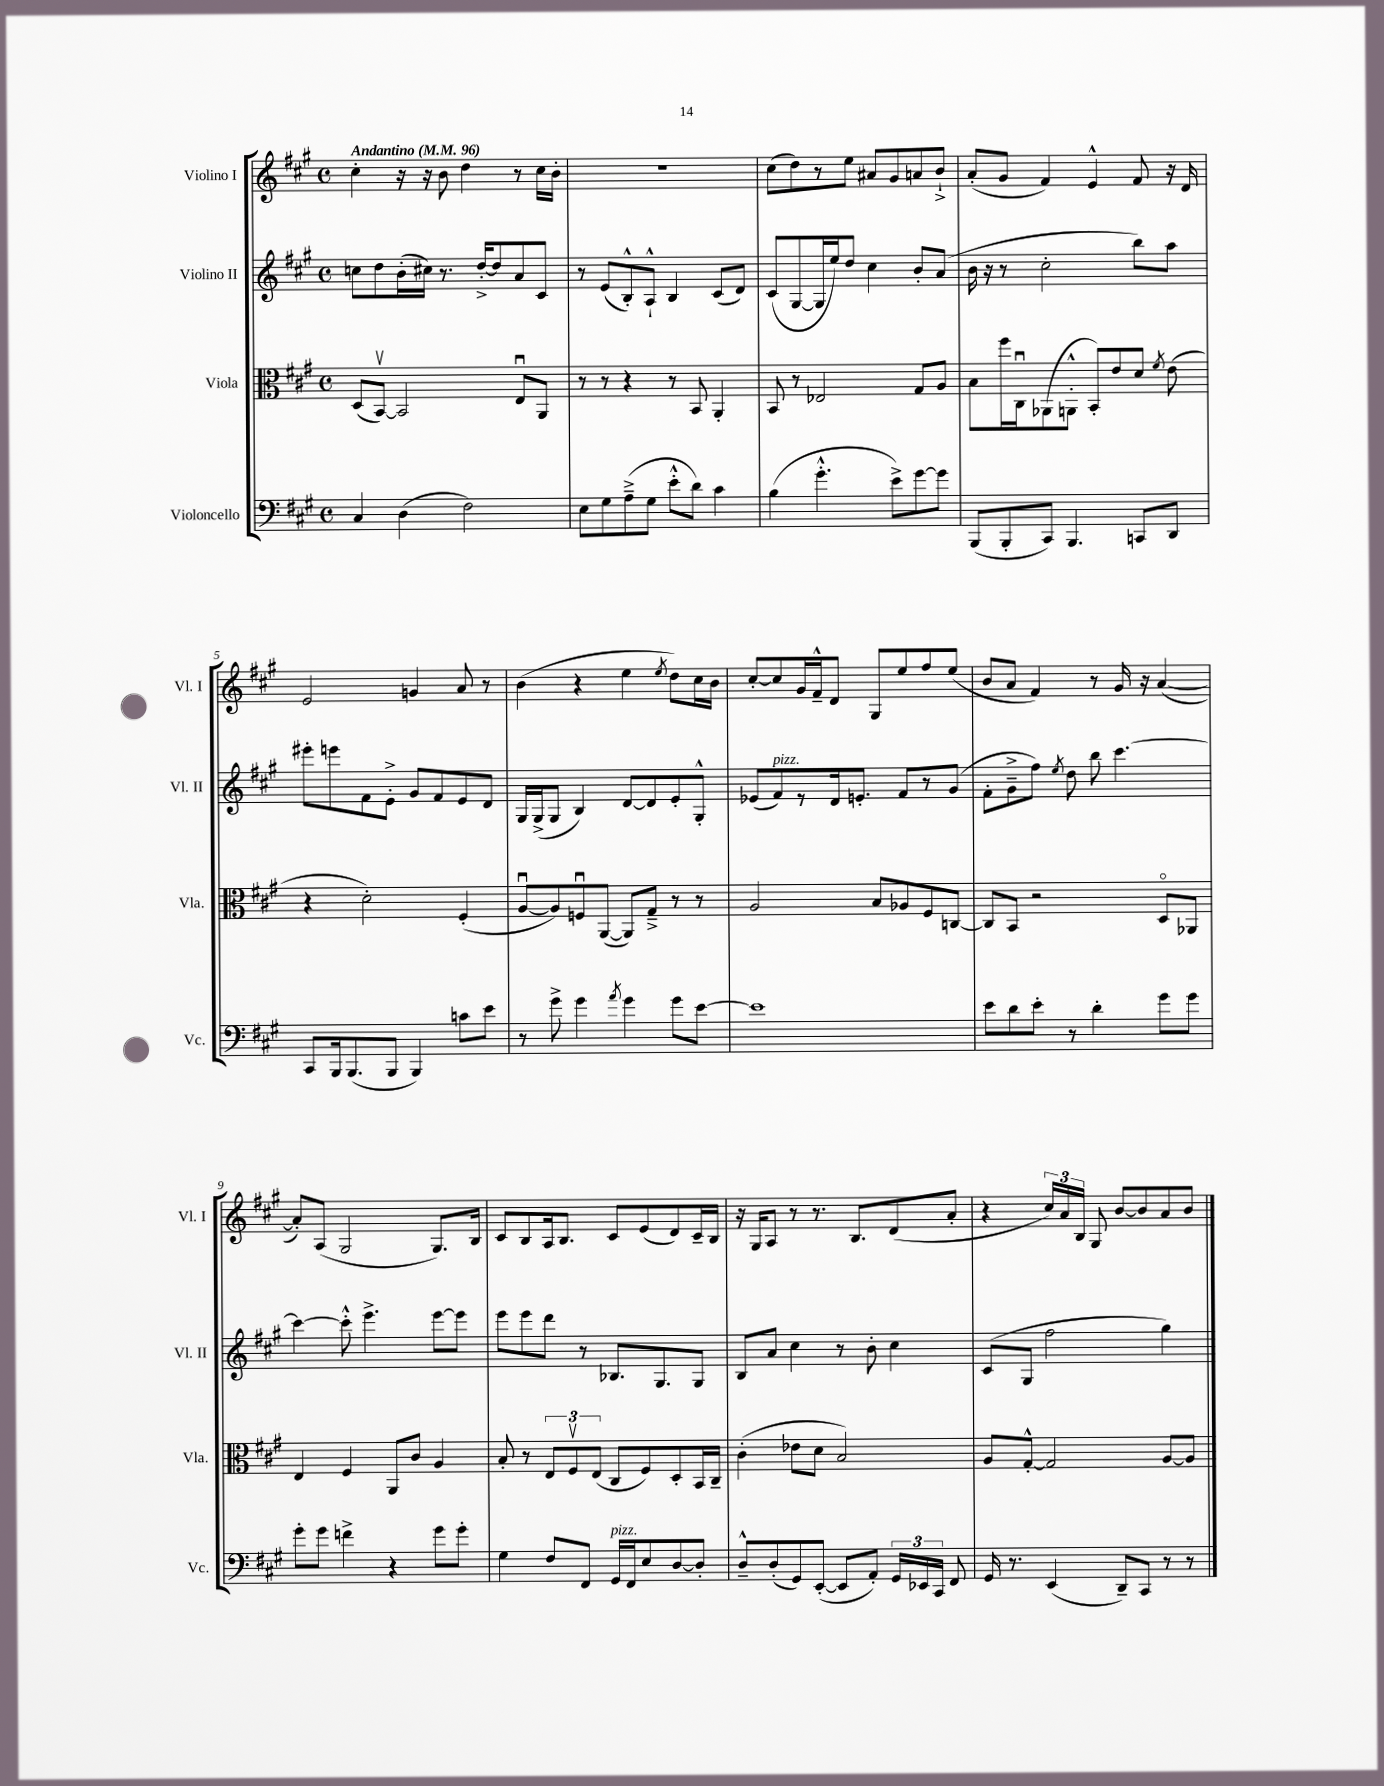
<<
\new StaffGroup <<
\new Staff = "s0" \with { instrumentName = "Violino I" shortInstrumentName = "Vl. I" } {
    \clef treble \key a \major \defaultTimeSignature \time 4/4 \tempo "Andantino" 4 = 96
    \autoBeamOff cis''4-. r16 r16 b'8 d''4 r8 cis''16[ b'16]-. |
    r1 |
    cis''8[( d''8) r8 e''8] ais'8[ gis'8 a'8 b'8]-!-> |
    a'8[-.( gis'8] fis'4) e'4-^ fis'8 r16 d'16 |
    e'2 g'4 a'8 r8 |
    b'4( r4 e''4 \acciaccatura { e''8 } d''8[) cis''16 b'16] |
    cis''8[~-. cis''8 gis'16 fis'16---^ d'8] gis8[ e''8 fis''8 e''8]( |
    b'8[ a'8] fis'4) r8 gis'16 r16 a'4~( |
    a'8[-.) a8]( gis2 gis8.[) b16] |
    cis'8[ b8 a16 b8.] cis'8[ e'8( d'8) cis'16-- b16] |
    r16 gis16[ a8] r8 r8. b8.[ d'8( a'8]-. |
    r4 \tuplet 3/2 { cis''16[) a'16 b16] } gis8 b'8[~ b'8 a'8 b'8] \bar "|." |
}
\new Staff = "s1" \with { instrumentName = "Violino II" shortInstrumentName = "Vl. II" } {
    \clef treble \key a \major \defaultTimeSignature \time 4/4
    \autoBeamOff c''8[ d''8 b'16-.( cis''16]) r8. d''16[~-.-> d''8 a'8 cis'8] |
    r8 e'8[( b8-.-^) a8]-!-^ b4 cis'8[( d'8]) |
    cis'8[( gis8~ gis16 e''16) d''8] cis''4 b'8[-. a'8]( |
    b'16 r16 r8 cis''2-. b''8[) a''8] |
    eis'''8[-. e'''8 fis'8 e'8]-.-> gis'8[ fis'8 e'8 d'8] |
    gis16[ gis16->( gis8] b4) d'8[~ d'8 e'8-. gis8]-.-^ |
    ees'8[( fis'8^\markup { \italic "pizz." }) r8 d'16 e'8.]-. fis'8[ r8 gis'8]( |
    fis'8[-. gis'8---> fis''8]) \acciaccatura { e''8 } d''8 b''8 cis'''4.~ |
    cis'''4~ cis'''8-.-^ e'''4.-> e'''8[~ e'''8] |
    e'''8[ e'''8 d'''8] r8 bes8.[ gis8. gis8] |
    b8[ a'8] cis''4 r8 b'8-. cis''4 |
    cis'8[( gis8] fis''2 gis''4) \bar "|." |
}
\new Staff = "s2" \with { instrumentName = "Viola" shortInstrumentName = "Vla." } {
    \clef alto \key a \major \defaultTimeSignature \time 4/4
    \autoBeamOff d8[( b,8]~\upbow) b,2 e8[\downbow a,8] |
    r8 r8 r4 r8 b,8 a,4-. |
    b,8 r8 ees2 gis8[ a8] |
    b8[ fis''16 cis16\downbow aes,8( a,8]-.-^ b,8[-.) e'8 d'8] \acciaccatura { fis'8 } e'8( |
    r4 d'2-.) fis4-.( |
    a8[~\downbow a8) f8\downbow a,8]~( a,8[) gis8]---> r8 r8 |
    a2 b8[ aes8 fis8 c8]~ |
    c8[ b,8] r2 d8[\flageolet aes,8] |
    e4 fis4 a,8[ cis'8] a4 |
    b8-. r8 \tuplet 3/2 { e8[ fis8\upbow e8]( } cis8[ fis8) d8-. b,16 cis16]-- |
    cis'4-.( ees'8[ d'8] b2) |
    a8[ gis8]~-.-^ gis2 a8[~ a8] \bar "|." |
}
\new Staff = "s3" \with { instrumentName = "Violoncello" shortInstrumentName = "Vc." } {
    \clef bass \key a \major \defaultTimeSignature \time 4/4
    \autoBeamOff cis4 d4( fis2) |
    e8[ gis8 a8--->( gis8] e'8[-.-^ d'8]) cis'4 |
    b4( gis'4.-.-^ e'8[->) gis'8~ gis'8] |
    b,,8[( b,,8-. cis,8]) b,,4. c,8[ d,8] |
    cis,8[ b,,16 b,,8.( b,,8] b,,4) c'8[ e'8] |
    r8 gis'8-> gis'4 \acciaccatura { a'8 } gis'4 gis'8[ e'8]~ |
    e'1 |
    e'8[ d'8 e'8]-. r8 d'4-. gis'8[ gis'8] |
    gis'8[-. gis'8] f'4-> r4 gis'8[ gis'8]-. |
    gis4 fis8[ fis,8] gis,16[^\markup { \italic "pizz." } fis,16 e8 d8~ d8]-. |
    d8[---^ d8-.( gis,8) e,8]~-.( e,8[ a,8]-.) \tuplet 3/2 { gis,16[ ees,16 cis,16] } fis,8 |
    gis,16 r8. e,4( d,8[--) cis,8] r8 r8 \bar "|." |
}
>>
>>
